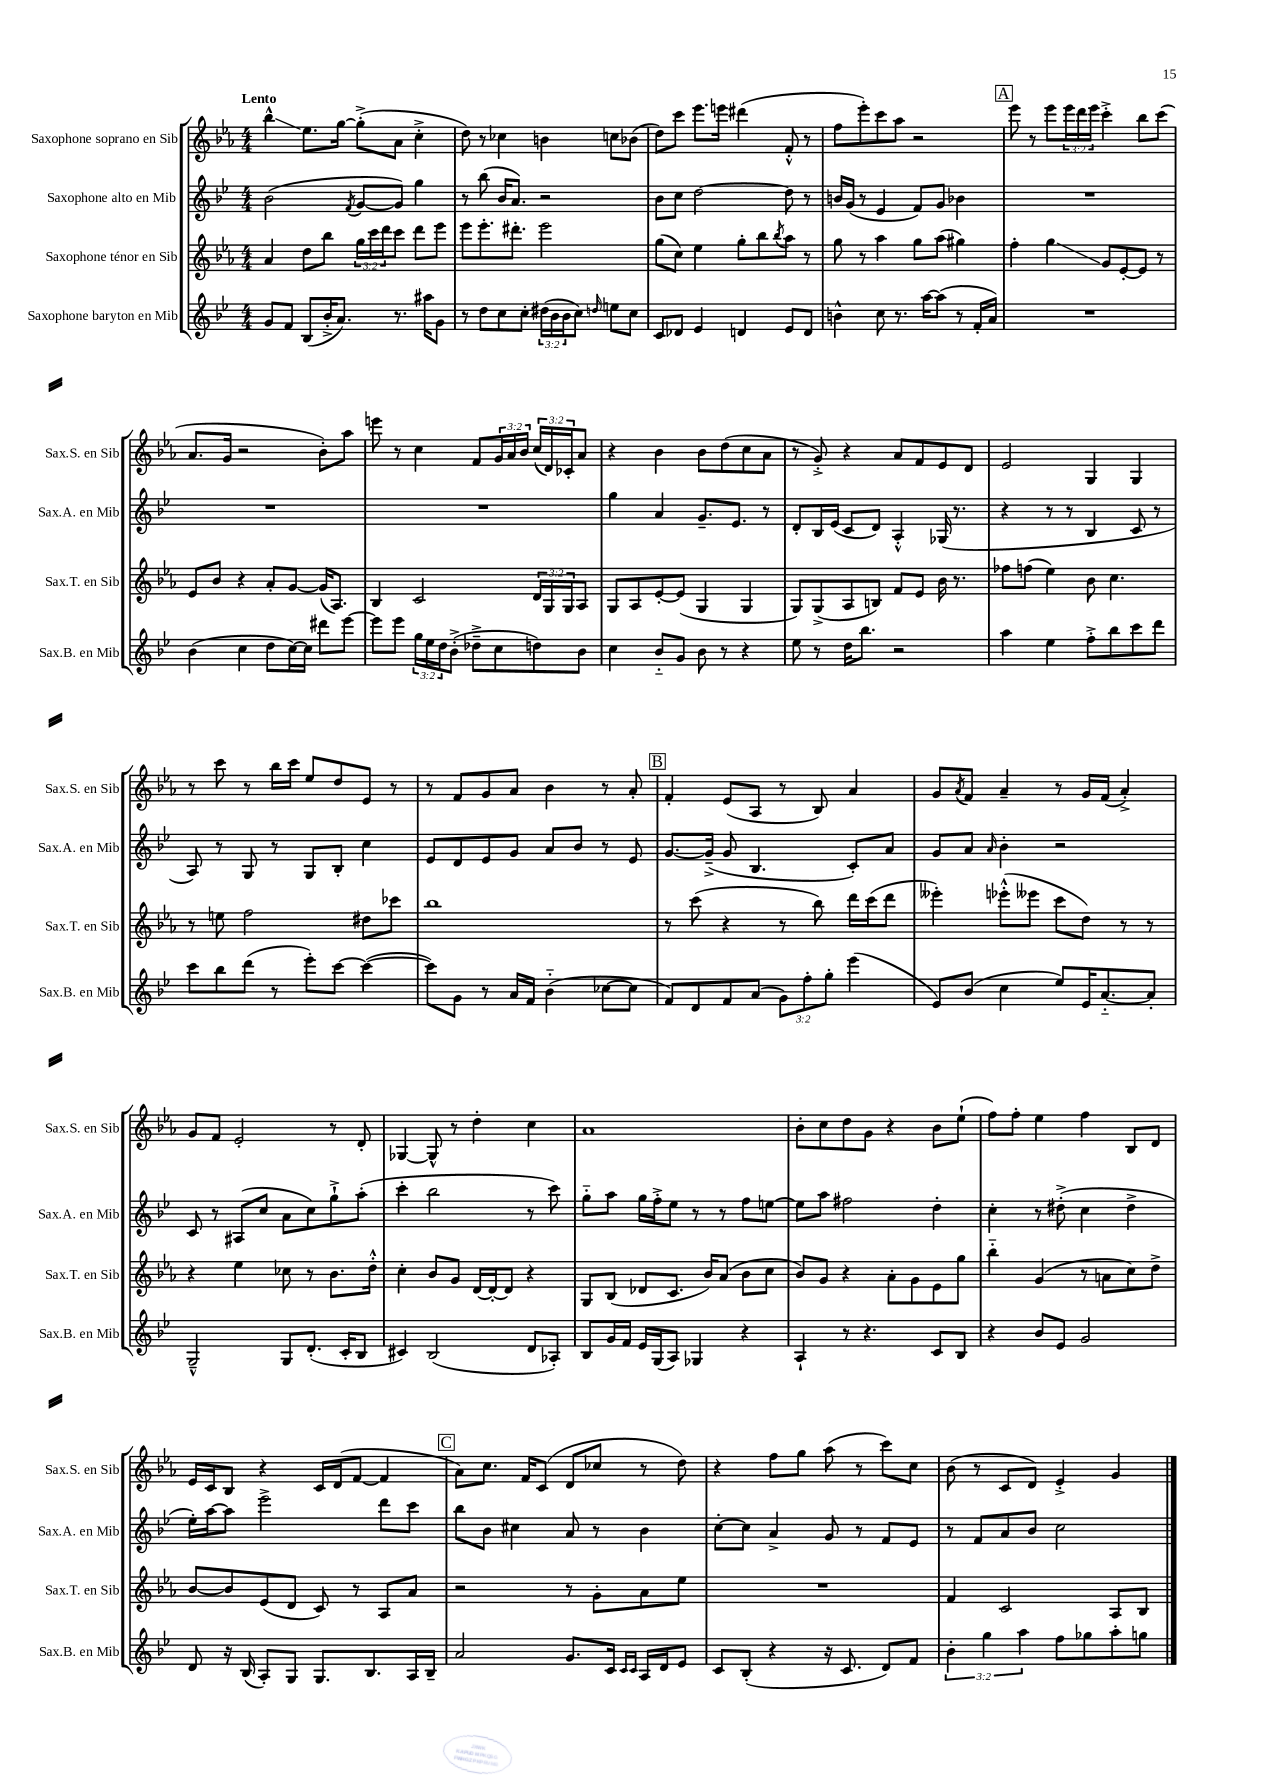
<<
\new StaffGroup <<
\new Staff = "s0" \with { instrumentName = "Saxophone soprano en Sib" shortInstrumentName = "Sax.S. en Sib" } {
    \clef treble \key ees \major \numericTimeSignature \time 4/4 \override Staff.TupletNumber.text = #tuplet-number::calc-fraction-text \tempo "Lento"
    bes''4-^\glissando ees''8. g''16~ g''8-.->( aes'8 c''4-.-> |
    d''8) r8 ces''4 b'4 c''8 bes'8( |
    d''8) c'''8 ees'''8. e'''16 dis'''4( f'8-.-^ r8 |
    f''8 ees'''8-.) c'''8 aes''8 r2 |
    \mark \markup { \box "A" } ees'''8 r8 ees'''8 \tuplet 3/2 { ees'''16 d'''16 ees'''16 } c'''4-.-> bes''8 c'''8( |
    aes'8. g'16 r2 bes'8-.) aes''8 |
    e'''8 r8 c''4 f'8 \tuplet 3/2 { g'16 aes'16 bes'16 } \tuplet 3/2 { c''16( d'16) ces'16-. } aes'8 |
    r4 bes'4 bes'8 d''8( c''8 aes'8 |
    r8 g'8-.->) r4 aes'8 f'8 ees'8 d'8 |
    ees'2 g4 g4 |
    r8 c'''8 r8 bes''16 c'''16 ees''8 d''8 ees'8 r8 |
    r8 f'8 g'8 aes'8 bes'4 r8 aes'8-. |
    \mark \markup { \box "B" } f'4-. ees'8( aes8 r8 bes8) aes'4 |
    g'8 \acciaccatura { aes'8 } f'8 aes'4-- r8 g'16 f'16( aes'4-.->) |
    g'8 f'8 ees'2-. r8 d'8-. |
    ges4~ ges8-^ r8 d''4-. c''4 |
    aes'1 |
    bes'8-. c''8 d''8 g'8 r4 bes'8 ees''8-!( |
    f''8) f''8-. ees''4 f''4 bes8 d'8 |
    ees'16 c'16 bes8 r4 c'16 d'16( f'8~ f'4 |
    \mark \markup { \box "C" } aes'8) c''8. f'16 c'8( d'8 ces''8 r8 d''8) |
    r4 f''8 g''8 aes''8( r8 c'''8) c''8 |
    bes'8( r8 c'8 d'8) ees'4-.-> g'4 \bar "|." |
}
\new Staff = "s1" \with { instrumentName = "Saxophone alto en Mib" shortInstrumentName = "Sax.A. en Mib" } {
    \clef treble \key bes \major \numericTimeSignature \time 4/4
    bes'2( \acciaccatura { f'8 } g'8~ g'8) g''4 |
    r8 bes''8( bes'16 a'8.) r2 |
    bes'8 c''8 d''2~ d''8 r8 |
    b'16 g'16( r8 ees'4 f'8) g'8 bes'4 |
    \mark \markup { \box "A" } R1 |
    R1 |
    R1 |
    g''4 a'4 g'8.-- ees'8. r8 |
    d'8-. bes16 ees'16( c'8 d'8) a4-.-^ ges16( r8. |
    r4 r8 r8 bes4 c'8 r8 |
    a8) r8 g8 r8 g8 bes8-. c''4 |
    ees'8 d'8 ees'8 g'8 a'8 bes'8 r8 ees'8 |
    \mark \markup { \box "B" } g'8.~ g'16--->( g'8 bes4. c'8-.) a'8 |
    g'8 a'8 \grace { a'16 } bes'4-. r2 |
    c'8 r8 ais8( c''8 a'8 c''8) g''8-!-> a''8-.( |
    c'''4-. bes''2 r8 c'''8) |
    g''8-_ a''8 g''16 f''16-.-> ees''8 r8 r8 f''8 e''8~ |
    e''8 a''8 fis''2 d''4-. |
    c''4-. r8 dis''8-.->( c''4 dis''4-> |
    ees''16-.) a''16~ a''8 ees'''2-> d'''8 c'''8 |
    \mark \markup { \box "C" } bes''8 bes'8 cis''4 a'8 r8 bes'4 |
    c''8~-. c''8 a'4-> g'8 r8 f'8 ees'8 |
    r8 f'8 a'8 bes'8 c''2 \bar "|." |
}
\new Staff = "s2" \with { instrumentName = "Saxophone ténor en Sib" shortInstrumentName = "Sax.T. en Sib" } {
    \clef treble \key ees \major \numericTimeSignature \time 4/4 \override Staff.TupletNumber.text = #tuplet-number::calc-fraction-text
    aes'4 d''8 bes''8 \tuplet 3/2 { g''16 c'''16 d'''16 } c'''8 d'''8 ees'''8 |
    ees'''8 ees'''8.-. dis'''8.-. ees'''2 |
    g''8( c''8) ees''4 g''8-. bes''8 \acciaccatura { bes''8 } aes''8 r8 |
    g''8 r8 aes''4 g''8 aes''8( gis''4) |
    \mark \markup { \box "A" } f''4-. g''4\glissando g'8 ees'8~-. ees'8 r8 |
    ees'8 bes'8 r4 aes'8-. g'8~ g'16( aes8.) |
    bes4 c'2 \tuplet 3/2 { d'16 g16 g16 } aes8 |
    g8 aes8 ees'8~-. ees'8( g4 g4 |
    g8) g8->( aes8 b8) f'8 ees'8 bes'16 r8. |
    fes''8 f''8( ees''4) bes'8 c''4. |
    r8 e''8 f''2 dis''8 ces'''8 |
    bes''1 |
    \mark \markup { \box "B" } r8 c'''8( r4 r8 bes''8) d'''16 c'''16( d'''8 |
    eeses'''4-.) ees'''8-.-^( eeses'''8 c'''8 d''8) r8 r8 |
    r4 ees''4 ces''8 r8 bes'8. d''16-.-^ |
    c''4-. bes'8 g'8 d'16~ d'16~-. d'8 r4 |
    g8 bes8( des'8 c'8. bes'16) aes'8( bes'8 c''8 |
    bes'8) g'8 r4 aes'8-. g'8 ees'8 g''8 |
    bes''4-_ g'4( r8 a'8 c''8) d''8-> |
    bes'8~ bes'8 ees'8( d'8 c'8) r8 aes8 aes'8 |
    \mark \markup { \box "C" } r2 r8 g'8-. aes'8 ees''8 |
    R1 |
    f'4 c'2 aes8 bes8 \bar "|." |
}
\new Staff = "s3" \with { instrumentName = "Saxophone baryton en Mib" shortInstrumentName = "Sax.B. en Mib" } {
    \clef treble \key bes \major \numericTimeSignature \time 4/4 \override Staff.TupletNumber.text = #tuplet-number::calc-fraction-text
    g'8 f'8 bes8( bes'16-.-> a'8.) r8. ais''16 g'8 |
    r8 d''8 c''8 c''8-. \tuplet 3/2 { dis''16( bes'16 bes'16 } c''8) \grace { d''16 } e''8 c''8 |
    c'8 des'8 ees'4 d'4 ees'8 d'8 |
    b'4-^ c''8 r8. a''16~ a''8( r8 f'16-. a'16) |
    \mark \markup { \box "A" } R1 |
    bes'4( c''4 d''8 c''16~) c''16 dis'''8 ees'''8~ |
    ees'''8 ees'''8 \tuplet 3/2 { g''16 ees''16 d''16 } bes'8-.->( des''8---> c''8 d''8) bes'8 |
    c''4 bes'8-_ g'8 bes'8 r8 r4 |
    ees''8 r8 d''16 bes''8. r2 |
    a''4 ees''4 f''8-.-> bes''8 c'''8 d'''8 |
    c'''8 bes''8 d'''8( r8 ees'''8-.) c'''8~ c'''4~( |
    c'''8) g'8 r8 a'16 f'16 bes'4-_( ces''8~ ces''8 |
    \mark \markup { \box "B" } f'8) d'8 f'8 a'8( \tuplet 3/2 { g'8) f''8-. g''8-. } ees'''4( |
    ees'8) bes'8( c''4 ees''8) ees'16 a'8.~-_ a'8-. |
    g2---^ g8 d'8.-.( c'16-. bes8 |
    cis'4) bes2( d'8 aes8-.) |
    bes8 g'16 f'16 ees'16 g16( a8) ges4 r4 |
    a4-! r8 r4. c'8 bes8 |
    r4 bes'8 ees'8 g'2 |
    d'8 r16 bes16( a8-.) g8 g8. bes8. a16 bes16-- |
    \mark \markup { \box "C" } a'2 g'8. c'16 \grace { c'16 c'16 } a16 d'16 ees'8 |
    c'8 bes8-.( r4 r16 c'8. d'8) f'8 |
    \tuplet 3/2 { bes'4-. g''4 a''4 } f''8 ges''8 a''8-. g''8 \bar "|." |
}
>>
>>
\layout { \context { \Score \remove "Bar_number_engraver" } }
